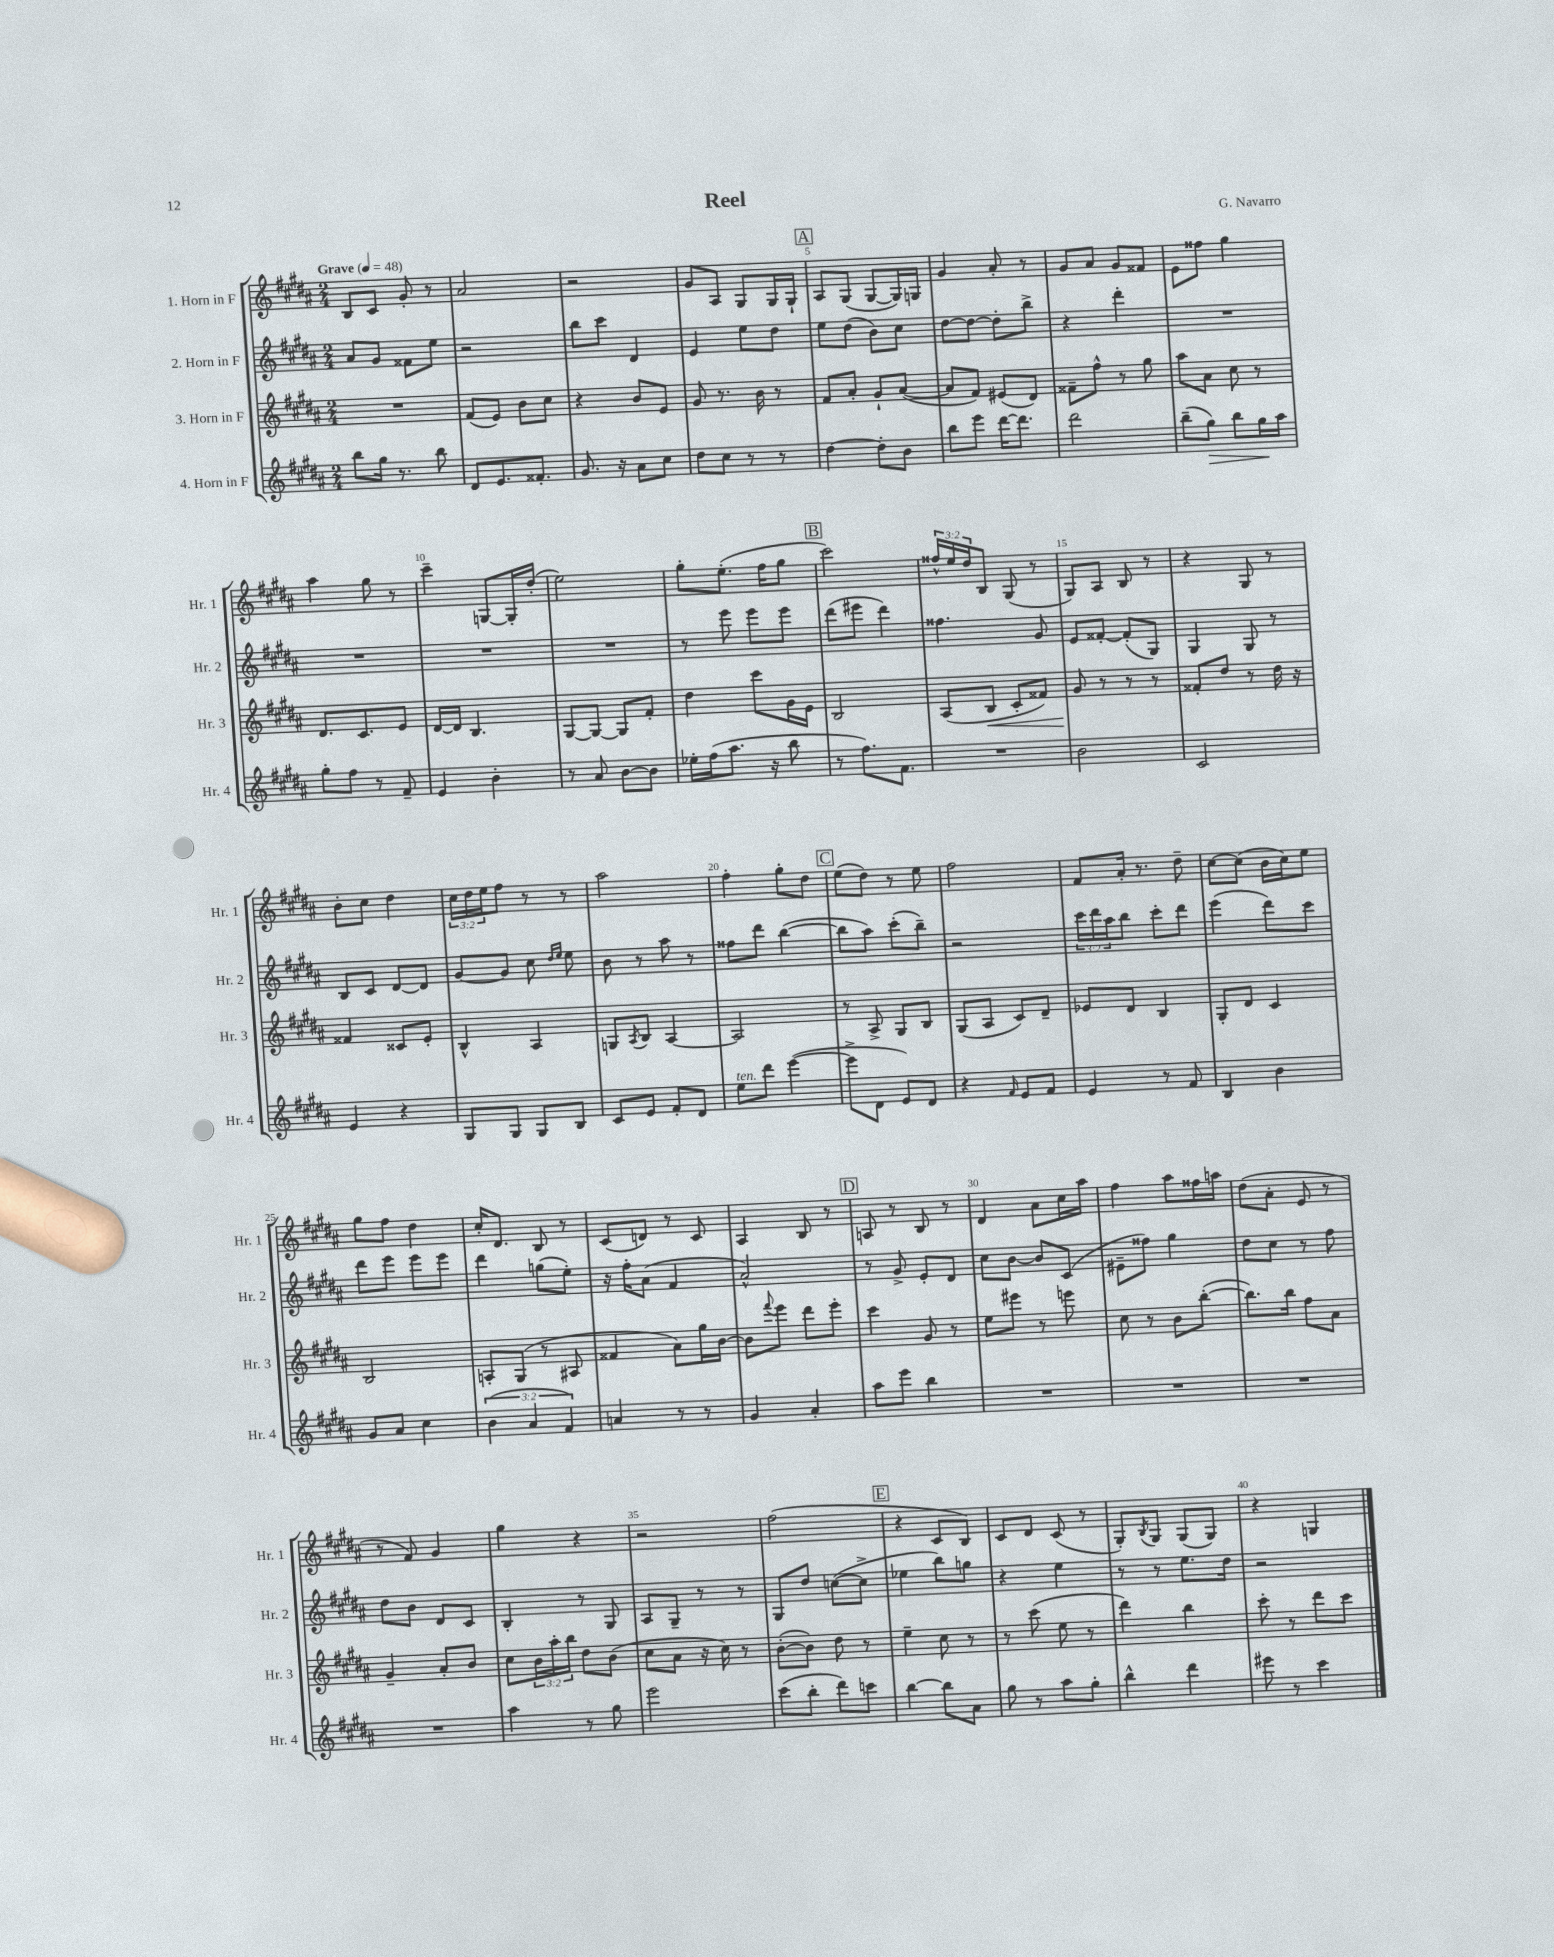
\header { title = "Reel" composer = "G. Navarro" }
<<
\new StaffGroup <<
\new Staff = "s0" \with { instrumentName = "1. Horn in F" shortInstrumentName = "Hr. 1" } {
    \clef treble \key b \major \numericTimeSignature \time 2/4 \override Staff.TupletNumber.text = #tuplet-number::calc-fraction-text \tempo "Grave" 4 = 48
    b8 cis'8 gis'8-. r8 |
    ais'2 |
    r2 |
    gis'8 ais8 gis8 gis16 gis16-! |
    \mark \markup { \box "A" } ais8 gis8( gis8~ gis16) g16 |
    gis'4 ais'8-. r8 |
    gis'8 ais'8 gis'8 fisis'8 |
    e'8 fisis''8 gis''4 |
    ais''4 gis''8 r8 |
    cis'''4-- g8~ g16-. dis''16-.( |
    e''2) |
    gis''8-. e''8.-.( fis''16 gis''8 |
    \mark \markup { \box "B" } cis'''2) |
    \tuplet 3/2 { fisis''16-^ e''16 dis''16 } b8 gis8( r8 |
    gis8) ais8 b8 r8 |
    r4 gis8 r8 |
    b'8-. cis''8 dis''4 |
    \tuplet 3/2 { cis''16 dis''16 e''16 } fis''8 r8 r8 |
    ais''2 |
    fis''4-. gis''8-. dis''8 |
    \mark \markup { \box "C" } e''8( dis''8) r8 e''8 |
    fis''2 |
    fis'8 ais'16-. r8. dis''8-- |
    cis''8~ cis''8( b'16 cis''16) e''8 |
    gis''8 fis''8 dis''4 |
    cis''16-. dis'8. b8 r8 |
    cis'8( d'8) r8 cis'8 |
    ais4 b8 r8 |
    \mark \markup { \box "D" } a8 r8 b8 r8 |
    dis'4 ais'8 cis''16 ais''16 |
    fis''4 ais''8 fisis''16 a''16 |
    dis''8( ais'8-. e'8 r8 |
    r8 fis'8) gis'4 |
    gis''4 r4 |
    r2 |
    fis''2( |
    \mark \markup { \box "E" } r4 cis'8 b8) |
    cis'8 dis'8 cis'8( r8 |
    gis8-.) \acciaccatura { b8 } gis8 gis8( gis8) |
    r4 g4 \bar "|." |
}
\new Staff = "s1" \with { instrumentName = "2. Horn in F" shortInstrumentName = "Hr. 2" } {
    \clef treble \key b \major \numericTimeSignature \time 2/4 \override Staff.TupletNumber.text = #tuplet-number::calc-fraction-text
    ais'8 gis'8 fisis'8 e''8 |
    r2 |
    b''8 cis'''8 dis'4 |
    e'4 e''8 dis''8 |
    \mark \markup { \box "A" } e''8 dis''8( b'8) cis''8 |
    dis''8~ dis''8~ dis''8-. b''8-> |
    r4 dis'''4-. |
    R2 |
    R2 |
    R2 |
    R2 |
    r8 e'''8 e'''8 e'''8 |
    \mark \markup { \box "B" } dis'''8( eis'''8 dis'''4) |
    fisis''4. gis'8 |
    e'8 fisis'8~-. fisis'8-.( gis8) |
    gis4 gis8 r8 |
    b8 cis'8 dis'8~ dis'8 |
    gis'8~ gis'8 cis''8 \grace { dis''16 e''16 } e''8 |
    b'8 r8 ais''8 r8 |
    fisis''8 dis'''8 b''4~( |
    \mark \markup { \box "C" } b''8 ais''8) cis'''8-.( b''8--) |
    r2 |
    \tuplet 3/2 { cis'''16 dis'''16 ais''16 } b''8 cis'''8-. dis'''8 |
    e'''4( dis'''8) cis'''8 |
    dis'''8 e'''8 e'''8 e'''8 |
    dis'''4 g''8( e''8-.) |
    r16 fis''16-. ais'8( fis'4 |
    ais'2-^) |
    \mark \markup { \box "D" } r8 gis'8-> e'8-. dis'8 |
    cis''8 b'8~ b'8 cis'8( |
    eis'8-- fisis''8) gis''4 |
    dis''8 cis''8 r8 fis''8 |
    dis''8 b'8 dis'8 cis'8 |
    b4-. r8 gis8 |
    ais8 gis8-- r8 r8 |
    gis8 dis''8 c''8~( c''8-> |
    \mark \markup { \box "E" } ees''4 b''8) g''8 |
    r4 e''4 |
    r8 r8 e''8. dis''16 |
    r2 \bar "|." |
}
\new Staff = "s2" \with { instrumentName = "3. Horn in F" shortInstrumentName = "Hr. 3" } {
    \clef treble \key b \major \numericTimeSignature \time 2/4 \override Staff.TupletNumber.text = #tuplet-number::calc-fraction-text
    R2 |
    fis'8( e'8) b'8 cis''8 |
    r4 b'8 e'8 |
    gis'8 r8. b'16 r8 |
    \mark \markup { \box "A" } fis'8 ais'8-. gis'8-! ais'8~( |
    ais'8 fis'8) eis'8( dis'8) |
    fisis'8-- fis''8-^ r8 gis''8 |
    ais''8 ais'8 cis''8 r8 |
    dis'8. cis'8. e'8 |
    dis'16~ dis'16 b4. |
    gis8~ gis8~ gis8 fis'8-. |
    dis''4 cis'''8 gis'16 e'16 |
    \mark \markup { \box "B" } b2 |
    ais8( b8\< cis'8-. fisis'8) |
    gis'8\! r8 r8 r8 |
    fisis'8-. dis''8 r8 dis''16 r16 |
    fisis'4 cisis'8 e'8-. |
    b4-^ ais4 |
    g8 \acciaccatura { ais8 } b8 ais4~ |
    ais2 |
    \mark \markup { \box "C" } r8 ais8-> gis8 b8 |
    gis8( ais8 cis'8) dis'8-- |
    ees'8 dis'8 b4 |
    gis8-. dis'8 cis'4 |
    b2 |
    a8-. gis8( r8 ais8 |
    fisis'4 ais'8) gis''16 b'16~ |
    b'8 \appoggiatura { fis'''8 } e'''8 dis'''8 e'''8-. |
    \mark \markup { \box "D" } cis'''4 gis'8 r8 |
    e''8 eis'''8 r8 e'''8 |
    cis''8 r8 b'8 b''8~-.( |
    b''8.) b''16 fis''8 ais'8 |
    gis'4-- ais'8-. b'8 |
    cis''8 \tuplet 3/2 { b'16 ais''16-. b''16 } dis''8 b'8( |
    cis''8 ais'8 r16 cis''16) r8 |
    b'8~-.( b'8) dis''8 r8 |
    \mark \markup { \box "E" } e''4-- cis''8 r8 |
    r8 cis'''8( e''8 r8 |
    dis'''4) b''4 |
    cis'''8-. r8 dis'''8 cis'''8 \bar "|." |
}
\new Staff = "s3" \with { instrumentName = "4. Horn in F" shortInstrumentName = "Hr. 4" } {
    \clef treble \key b \major \numericTimeSignature \time 2/4 \override Staff.TupletNumber.text = #tuplet-number::calc-fraction-text
    b''8 gis''16 r8. b''8 |
    dis'8 e'8. fisis'8.-. |
    gis'8. r16 ais'8 cis''8 |
    dis''8 cis''8 r8 r8 |
    \mark \markup { \box "A" } dis''4~ dis''8-. b'8 |
    b''8 e'''8 dis'''16~ dis'''8. |
    dis'''2 |
    b''8--( gis''8\>) b''8 gis''16\! ais''16 |
    gis''8-. fis''8 r8 fis'8-- |
    e'4 b'4-. |
    r8 ais'8 b'8~ b'8 |
    ees''16-. fis''16( ais''8. r16 b''8 |
    \mark \markup { \box "B" } r8 fis''8.) fis'8. |
    R2 |
    b'2 |
    cis'2 |
    e'4 r4 |
    gis8 gis8 gis8 b8 |
    cis'8 e'8 fis'8-. dis'8 |
    e''8^\markup { \italic "ten." } dis'''8 e'''4~( |
    \mark \markup { \box "C" } e'''8-> dis'8 e'8) dis'8 |
    r4 \grace { fis'16 } e'8 fis'8 |
    e'4 r8 fis'8 |
    b4 b'4 |
    gis'8 ais'8 cis''4 |
    \tuplet 3/2 { b'4( ais'4 fis'4) } |
    a'4 r8 r8 |
    gis'4 ais'4-. |
    \mark \markup { \box "D" } ais''8 e'''8 b''4 |
    R2 |
    R2 |
    R2 |
    R2 |
    ais''4 r8 gis''8 |
    e'''2 |
    cis'''8( b''8-. dis'''8) c'''8 |
    \mark \markup { \box "E" } b''4~ b''8 ais'8 |
    gis''8 r8 ais''8 gis''8-. |
    b''4-^ dis'''4 |
    eis'''8 r8 cis'''4 \bar "|." |
}
>>
>>
\layout { \context { \Score \override BarNumber.break-visibility = ##(#f #t #t) barNumberVisibility = #(every-nth-bar-number-visible 5) } }
